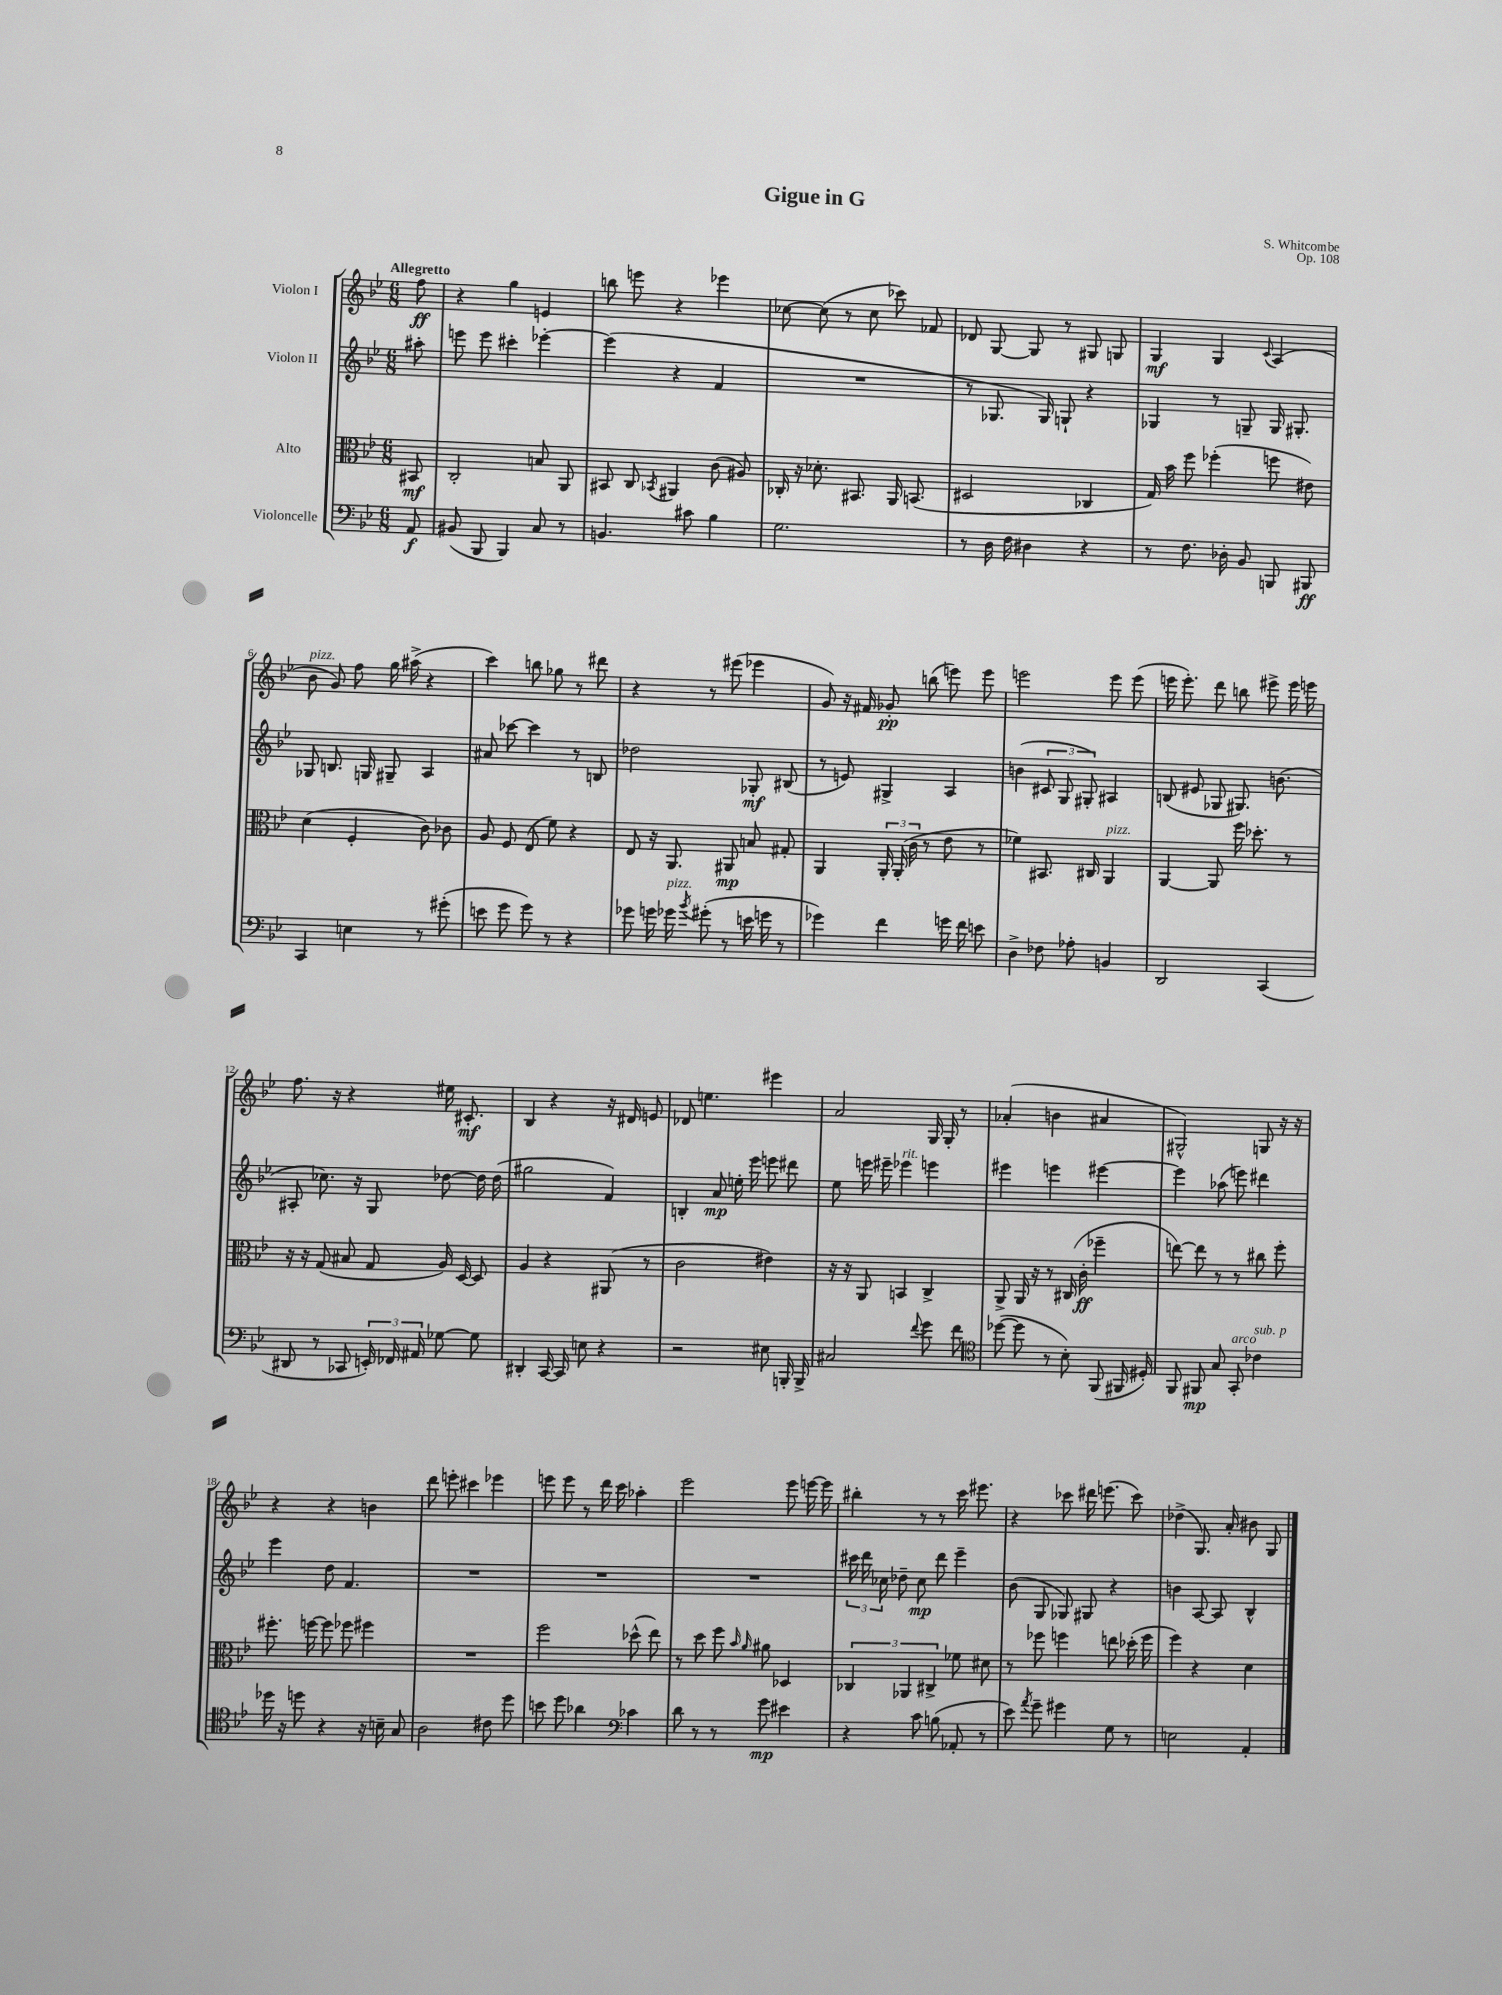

**kern	**kern	**kern	**kern
*staff4	*staff3	*staff2	*staff1
*clefF4	*clefC3	*clefG2	*clefG2
*k[b-e-]	*k[b-e-]	*k[b-e-]	*k[b-e-]
*M6/8	*M6/8	*M6/8	*M6/8
8AA	8BB#	8aa#'	8ff
=	=	=	=
(8BB#	2C'	8eee	4r
8BBB-	.	8eee	.
4BBB-)	.	4ccc#'	4gg
8C	8B	[4eee-'	4e
8r	8AA	.	.
=	=	=	=
4.BB	8BB#	(4eee-]	8bb
.	8C	.	8eee
.	8qBB-	.	.
.	4AA#	4r	4r
8c#	.	.	.
4B-	(8c	4f	4eee-
.	8A#)	.	.
=	=	=	=
2.G	16C-'	2.r	[8cc-
.	16r	.	.
.	8.d-'	.	(8cc-]
.	.	.	8r
.	8.BB#	.	.
.	.	.	8cc-
.	16AA	.	8ccc-)
.	(8.BB	.	.
.	.	.	8f-
=	=	=	=
8r	2D#	8r	8d-
16D	.	8.G-	[8G
16F	.	.	.
4D#	.	.	8G]
.	.	16G-)	.
.	.	8G`	8r
4r	4C-	4r	8G#
.	.	.	8G
=	=	=	=
8r	16G)	4G-	4G
.	16b-	.	.
8.F	8ff	.	.
.	(4ff-'	8r	4G
16D-'	.	.	.
8BB-	.	8G~	.
.	.	.	8qqc
8BBB	8ff	16G	(4A
.	.	8.G#'	.
8BBB#	8e#)	.	.
=	=	=	=
4CC	(4d	8G-	8b-
.	.	8.B	8g)
4E	4F'	.	8ff
.	.	16G	.
.	.	8G#~	16gg
.	.	.	(16aa#^
8r	8c)	4A	4r
(8g#'	8c-	.	.
=	=	=	=
8e	8A	8a#	4ccc)
8g	8F	[8ccc-	.
8g)	(8E-	4ccc-]	8bb
8r	8f)	.	8gg-
4r	4r	8r	8r
.	.	8B	8ddd#
=	=	=	=
8g-	8E-	2dd-	4r
16g	16r	.	.
16g-	8.AA	.	.
8qb-	.	.	.
(8g#'	.	.	8r
8r	8AA#	.	(8eee#
16e	8B	8G-'	4eee-
16g	.	.	.
8r	8G#'	(8B#	.
=	=	=	=
4g-)	4AA	8r	8g)
.	.	8e)	16r
.	.	.	16f#
4f	24AA'	4G#^	8g-'
.	(24AA'	.	.
.	24c	.	.
.	8r	.	(8bb
16g	8e-	4A	8eee)
16f	.	.	.
8e	8r	.	8eee
=	=	=	=
4D^	4f-)	(4b	2eee
8F-	8.BB#	12c#	.
.	.	12G	.
8A-'	.	.	.
.	.	12G#')	.
.	16C#	.	.
4BB	4AA	4A#	8eee
.	.	.	(8eee
=	=	=	=
2DD	[4AA	(8B	16eee
.	.	.	8.eee')
.	.	8e#	.
.	8AA]	8G-	8ddd
.	16ff	8.G#)	8bb
.	8.dd-'	.	.
(4CC	.	.	8eee#^
.	.	(8.b	.
.	8r	.	16eee#
.	.	.	16eee
=	=	=	=
8DD#	16r	8A#'	8.ff
.	16r	.	.
8r	(8G	8.cc-)	.
.	.	.	16r
8CC-	8B#	.	4r
.	.	16r	.
24EE')	8G	8G	.
24FF-	.	.	.
24AA#	.	.	.
[8G-	16A)	[8dd-	16ee#
.	[16D	.	8.c#'
8G-]	8D]	16dd-]	.
.	.	(16dd-	.
=	=	=	=
4DD#'	4A	2gg#	4B-
[16CC	4r	.	4r
16CC]	.	.	.
8E	.	.	.
4r	(8AA#	4f)	16r
.	.	.	16d#
.	8r	.	8e
=	=	=	=
2r	2c	4B'	8d-
.	.	.	4.ee
.	.	8a	.
.	.	16ee'	.
.	.	16eee-	.
8E#	4e#)	8eee	4eee#
16BBB'	.	8ddd#	.
16BBB^	.	.	.
=	=	=	=
2C#	16r	8ee-	2a
.	16r	.	.
.	8AA	16eee	.
.	.	16eee#~	.
.	4BB	4eee-	.
8qqf	.	.	.
8g	4C^	4eee	16G
.	.	.	16G'
8f	.	.	8r
=	=	=	=
*clefC4	*	*	*
([8dd-	8AA^	4eee#	(4a-'
8dd-]	16AA	.	.
.	16r	.	.
8r	8r	4eee	4b
8B-')	(16C#	.	.
.	16c'	.	.
(8FF	4ff-~	[4eee#	4a#
16FF#	.	.	.
16D#')	.	.	.
=	=	=	=
8FF	[8ee)	4eee#]	2G#^^)
8FF#	8ee]	.	.
8G	8r	(8aa-	.
8GG'	8r	8eee)	.
4c-	8cc#	4ddd#	8G
.	8ff'	.	16r
.	.	.	16r
=	=	=	=
16dd-	8.ff#'	4eee-	4r
16r	.	.	.
8dd	.	.	.
.	[16ff	.	.
4r	8ff]	8dd	4r
.	8ff-	4.f	.
16r	4ff#	.	4b
16B~	.	.	.
8G	.	.	.
=	=	=	=
2A	2.r	2.r	8ddd
.	.	.	8eee'
.	.	.	4ccc#
8c#	.	.	4eee-
8dd	.	.	.
=	=	=	=
8b	2ff	2.r	8eee
8dd	.	.	8eee
4a-	.	.	8r
.	.	.	16ddd
.	.	.	16ccc
*clefF4	*	*	*
4c-	(8dd-^^	.	4aa-'
.	8ee-)	.	.
=	=	=	=
8d	8r	2.r	2eee-
8r	8dd	.	.
8r	8ff	.	.
.	16qqb-	.	.
.	16qqa	.	.
8g	8a#	.	.
4e#	4D-	.	8eee-
.	.	.	[16eee
.	.	.	16eee]
=	=	=	=
4r	6C-	24ccc#	4bb#'
.	.	24ddd	.
.	.	24cc-	.
.	.	8dd-~	.
.	6AA-	.	.
8c	.	8cc-	8r
.	6C#^	.	.
(8B	.	8ddd	8r
8AA-'	8f-	4eee-~	16ccc
.	.	.	8.eee#
8r	8d#	.	.
=	=	=	=
8e-)	8r	(8b-	4r
8qa	.	.	.
8g~	8ff-	8G	.
4g#	4ff	8G-)	8ccc-
.	.	8G#	16ddd#
.	.	.	(8.eee
8G	8ee	4r	.
8r	(16dd-'	.	8ccc-)
.	16ff	.	.
=	=	=	=
2E	4ff)	4b	(4dd-^
.	4r	[8A	8.G)
.	.	8A]	.
.	.	.	16a'
4AA'	4d	4B-^^	8b#
.	.	.	8G
==	==	==	==
*-	*-	*-	*-
